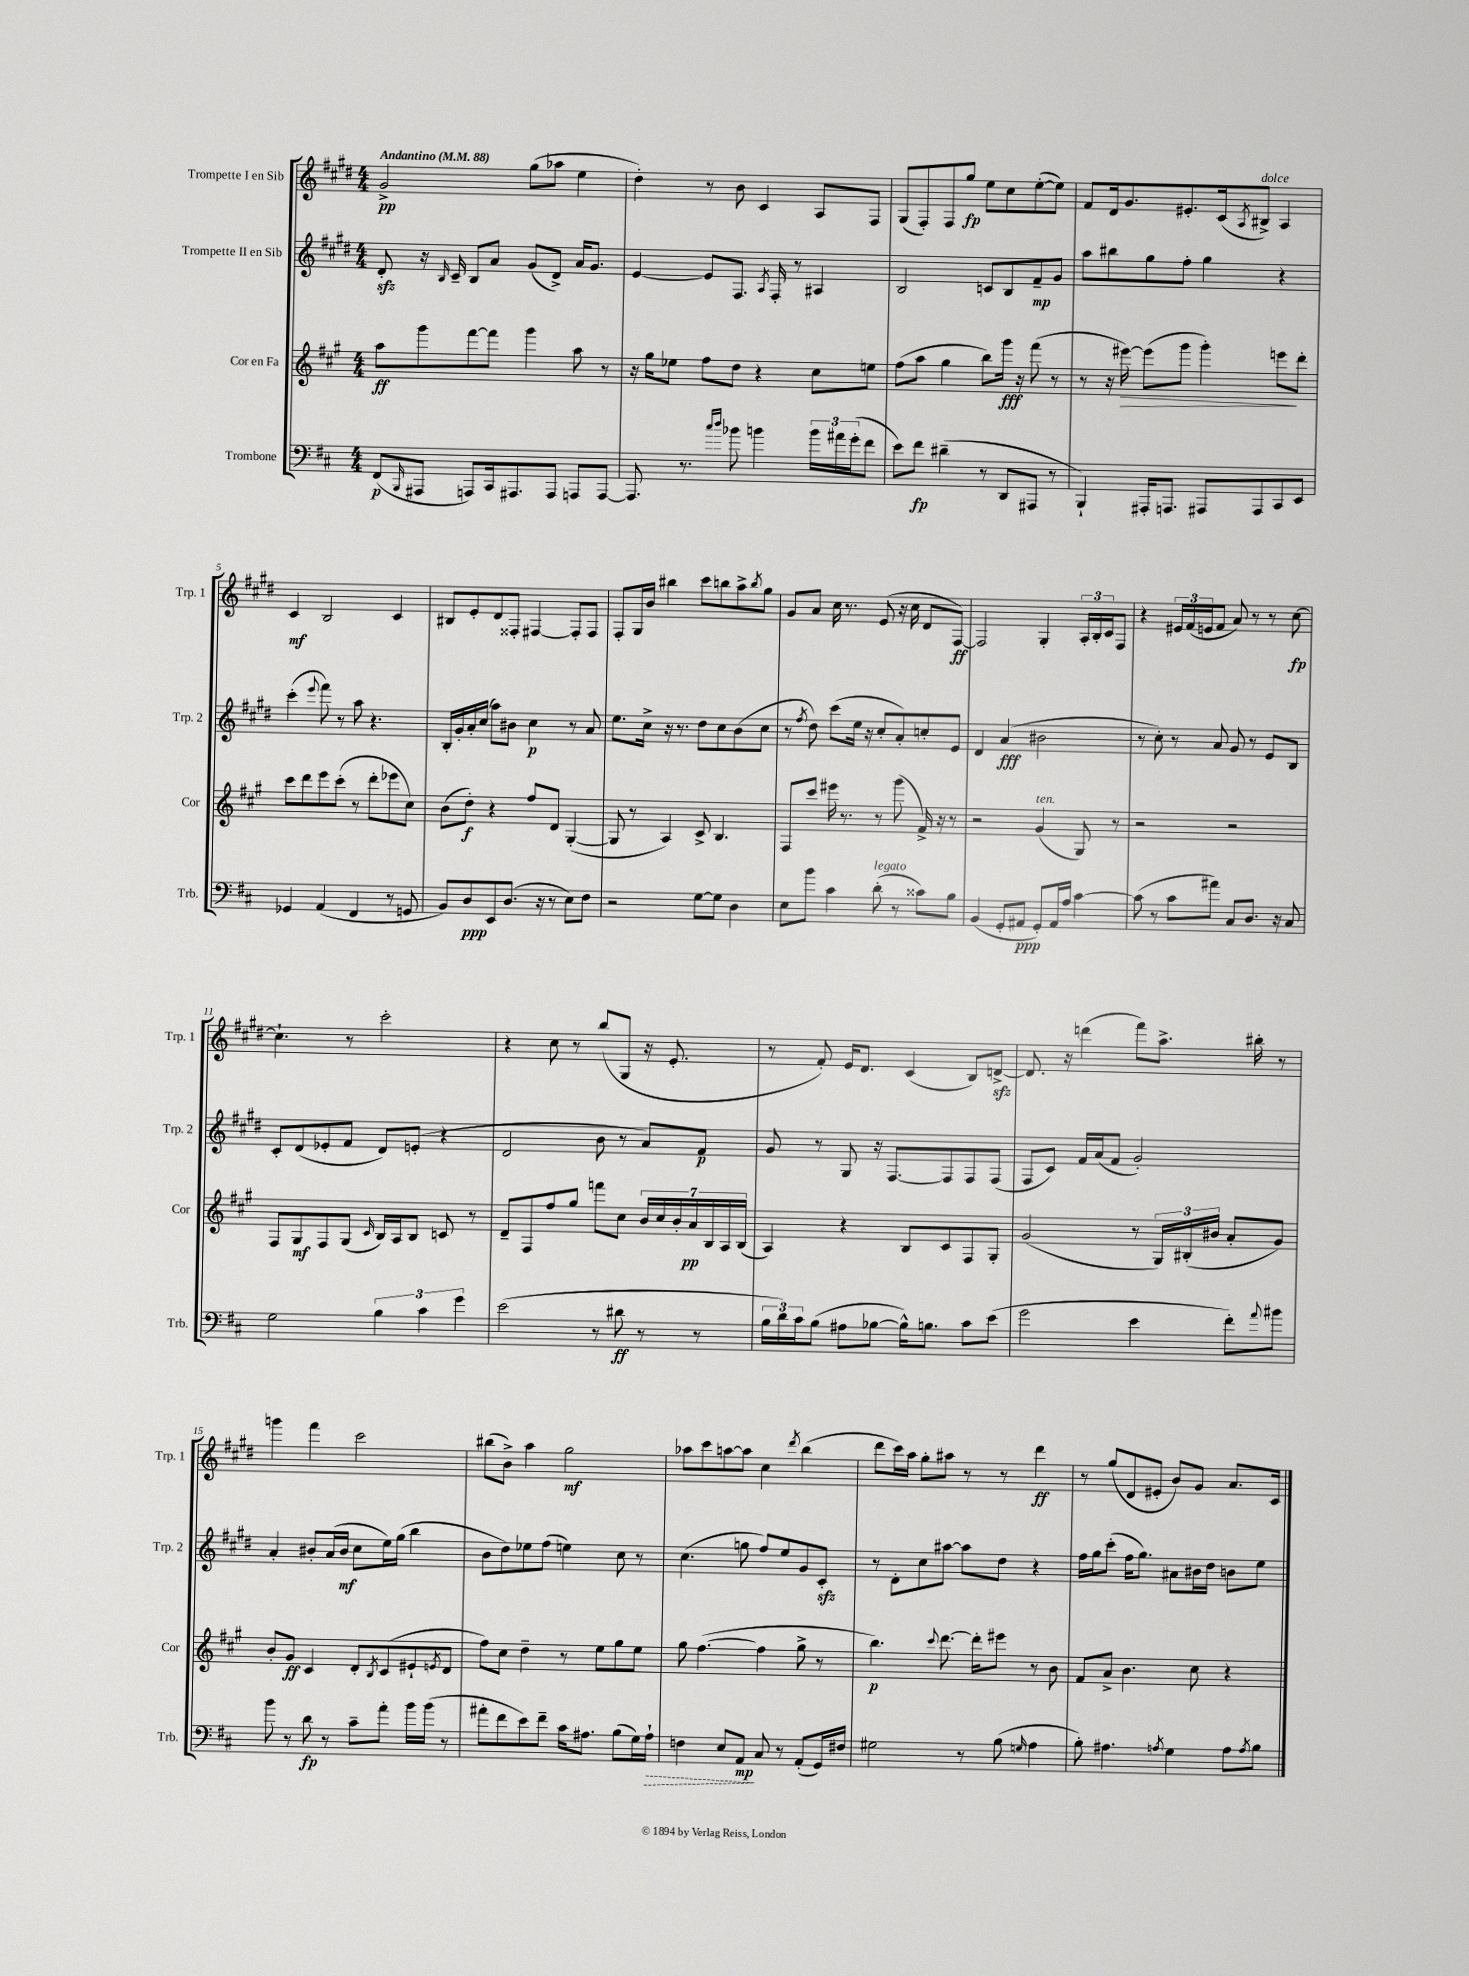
<<
\new StaffGroup <<
\new Staff = "s0" \with { instrumentName = "Trompette I en Sib" shortInstrumentName = "Trp. 1" } {
    \clef treble \key e \major \numericTimeSignature \time 4/4 \tempo "Andantino" 4 = 88
    gis'2->\pp gis''8( aes''8 e''4 |
    dis''4-.) r8 b'8 cis'4 a8 fis8 |
    gis8( fis8-.) fis8 gis''8\fp e''8 cis''8 e''8~-.( e''8) |
    fis'8 dis'16 gis'8. eis'8.-. cis'16( \acciaccatura { a8 } bis8->^\markup { \italic "dolce" }) a4 |
    cis'4\mf b2 cis'4 |
    bis8 e'8-. dis'8 fisis8-. fis4~ fis8-. fis8 |
    fis8-. gis16 b'16 bis''4 cis'''8 b''8 a''8-> \acciaccatura { b''8 } gis''8 |
    gis'8 a'8 cis''16 r8. e'8( r16 cis''16 dis'8 fis8~\ff) |
    fis2 gis4-. \tuplet 3/2 { a16-. b16-. cis'16 } fis8 |
    r4 \tuplet 3/2 { eis'16 fis'16( e'16 } fis'8 a'8) r8 r8 cis''8~\fp |
    cis''4.-! r8 cis'''2-. |
    r4 cis''8 r8 b''8( gis8 r16 e'8.-. |
    r8 fis'8-.) e'16 dis'8. cis'4( b8) d'8~->\sfz |
    d'8. r16 d'''4( fis'''8) a''8.-> bis''16-. r8 |
    g'''4 fis'''4 cis'''2 |
    bis''8( b'8->) a''4 gis''2\mf |
    aes''8 cis'''8 a''8~ a''8 cis''4 \acciaccatura { dis'''8 } b''4( |
    dis'''8 cis'''16) a''16 gis''8-. ais''8 r8 r8 dis'''4\ff |
    r8 gis''8( dis'8 eis'8-. b'8) gis'8 a'8. cis'16 \bar "|." |
}
\new Staff = "s1" \with { instrumentName = "Trompette II en Sib" shortInstrumentName = "Trp. 2" } {
    \clef treble \key e \major \numericTimeSignature \time 4/4
    dis'8-.\sfz r16 \grace { b16 } cis'16-- b8 a'8 gis'8( dis'8->) a'16 gis'8. |
    e'4~ e'8 fis8. \acciaccatura { a8 } fis16-. r8 ais4 |
    b2 c'8 b8 fis'8--\mp gis'8 |
    a''8 bis''8 gis''8 fis''8-. gis''4 r4 |
    cis'''4-.( \appoggiatura { e'''8 } fis'''8) r8 a''8 r4. |
    b16-. gis'16-. a'16-. cis''16( a''8) bis'8 cis''4\p r8 a'8 |
    e''8. cis''16-> r16 r8. dis''8 cis''8 b'8( cis''8 |
    r8 \acciaccatura { fis''8 } dis''8) cis'''8( e''16 r16 cis''8-. a'8-.) c''8-. e'8 |
    dis'4 a'4\fff( bis'2 |
    r8 cis''8-.) r8 a'8 gis'8 r8 e'8 b8 |
    cis'8-. dis'8( ees'8-. fis'8 dis'8) e'8-.( r4 |
    dis'2 b'8 r8 a'8) fis'8\p |
    gis'8 r8 gis8 r16 fis8.~ fis8 fis8 fis8( |
    fis8 cis'8) fis'16 a'16( fis'8 gis'2-.) |
    a'4-. bis'8-. a'16( bis'16\mf cis''8 e''16) gis''16( b''4 |
    b'8 dis''8) ees''8 fis''8( e''4) cis''8 r8 |
    cis''4.( g''8 fis''8) e''8 gis'8 cis'8-.\sfz |
    r8 dis'8-. cis''8 ais''8~ ais''8 dis''8 r4 |
    fis''16 gis''16 cis'''8-.( fis''16 gis''8.) ais'8 bis'16 dis''16 b'8 e''8 \bar "|." |
}
\new Staff = "s2" \with { instrumentName = "Cor en Fa" shortInstrumentName = "Cor" } {
    \clef treble \key a \major \numericTimeSignature \time 4/4
    a''8\ff gis'''8 fis'''8~ fis'''8 gis'''4 a''8 r8 |
    r16 gis''16 ees''8 fis''8 d''8 r4 cis''8 e''8 |
    fis''8( a''8 gis''4 b''8) gis'''16\fff r16 fis'''8( r8 |
    r8 r16 eis'''16~\>) eis'''8( gis'''8 gis'''4-.) e'''8\! d'''8-. |
    cis'''8 d'''8 e'''8 cis'''8-.( r8 d'''8-. ees'''8 cis''8) |
    b'8( d''8-.\f) r4 fis''8 d'8 gis4~-.( |
    gis8 r8 a4) cis'8-> b4. |
    fis8 cis'''8 eis'''16 r8. r8 gis'''8( fis'16->) r16 r8 |
    r2 gis'4^\markup { \italic "ten." }( gis8) r8 |
    r2 r2 |
    fis8 gis8\mf fis8 gis8( \grace { cis'16 } b16) a16 b8 c'8 r8 |
    d'8-- fis8 fis''8 gis''8 f'''8 cis''8 \tuplet 7/4 { b'16 cis''16 b'16-. a'16\pp b16 a16 b16( } |
    a4) r4 b8 cis'8 fis8 gis8-. |
    gis'2( r8 \tuplet 3/2 { gis16) bis16-.( bis'16 } a'8-. gis'8) |
    b'8-. gis'8\ff cis'4 d'8-. \acciaccatura { b8 } cis'8( eis'8-! \acciaccatura { e'8 } d'8 |
    fis''8) cis''8 d''4-- r8 e''8 gis''8 e''8 |
    gis''8 fis''4.~( fis''4 gis''8-> r8 |
    b''4.\p) \appoggiatura { cis'''8 } d'''8.~ d'''16-. eis'''8 r8 b'8 |
    fis'8 a'8-> b'4. cis''8 r4 \bar "|." |
}
\new Staff = "s3" \with { instrumentName = "Trombone" shortInstrumentName = "Trb." } {
    \clef bass \key d \major \numericTimeSignature \time 4/4
    fis,8\p( \grace { b,,16 } ais,,8 a,,8) cis,16 ais,,8. ais,,8 a,,8 a,,8~ |
    a,,8. r8. \grace { cis''16 d''16 } bes'8 b'4 \tuplet 3/2 { b'16 ais'16 g'16-.( } fis'8 |
    e'8) fis'8\fp dis'4--( r8 d,8 ais,,8 r8 |
    b,,4-!) ais,,16-. a,,8. ais,,8 ais,,8 cis,8 e,8 |
    ges,4 a,4( fis,4 r8 g,8 |
    b,8) d8\ppp e,8 d8.( r16 r8 e8) fis8 |
    r2 g8~ g8 d4 |
    e8 b'8 cis'4 d'8-.^\markup { \italic "legato" }( r8 cisis'8) b8 |
    b,4( g,8-. ais,8\ppp g,8-.) ais,16 a16 cis'4~ |
    cis'8( r8 cis'8 ais'8) cis8 d8. r16 cis8 |
    g2 \tuplet 3/2 { b4 cis'4 g'4 } |
    e'2( r8 dis'8\ff r8 r8 |
    \tuplet 3/2 { b16 d'16) cis'16 } b8( ais8 bes8~ bes16-^) b8. cis'8 e'8( |
    g'2 e'4 fis'8-.) \appoggiatura { a'8 } bis'8 |
    b'8 r8 d'8\fp r8 cis'8-- a'8-. b'16 b'16( r8 |
    ais'8-. fis'8 e'8) fis'8-- cis'16 ais8. b8( g16) \once \override Hairpin.style = #'dashed-line ais16-!\> |
    f4 e8 a,8\mp\! cis8 r8 a,8-.( g,16) fis16 |
    gis2 r8 b8( \grace { g16 } a4 |
    b8-.) ais4. \acciaccatura { a8 } g4 a8 \acciaccatura { a8 } b8 \bar "|." |
}
>>
>>
